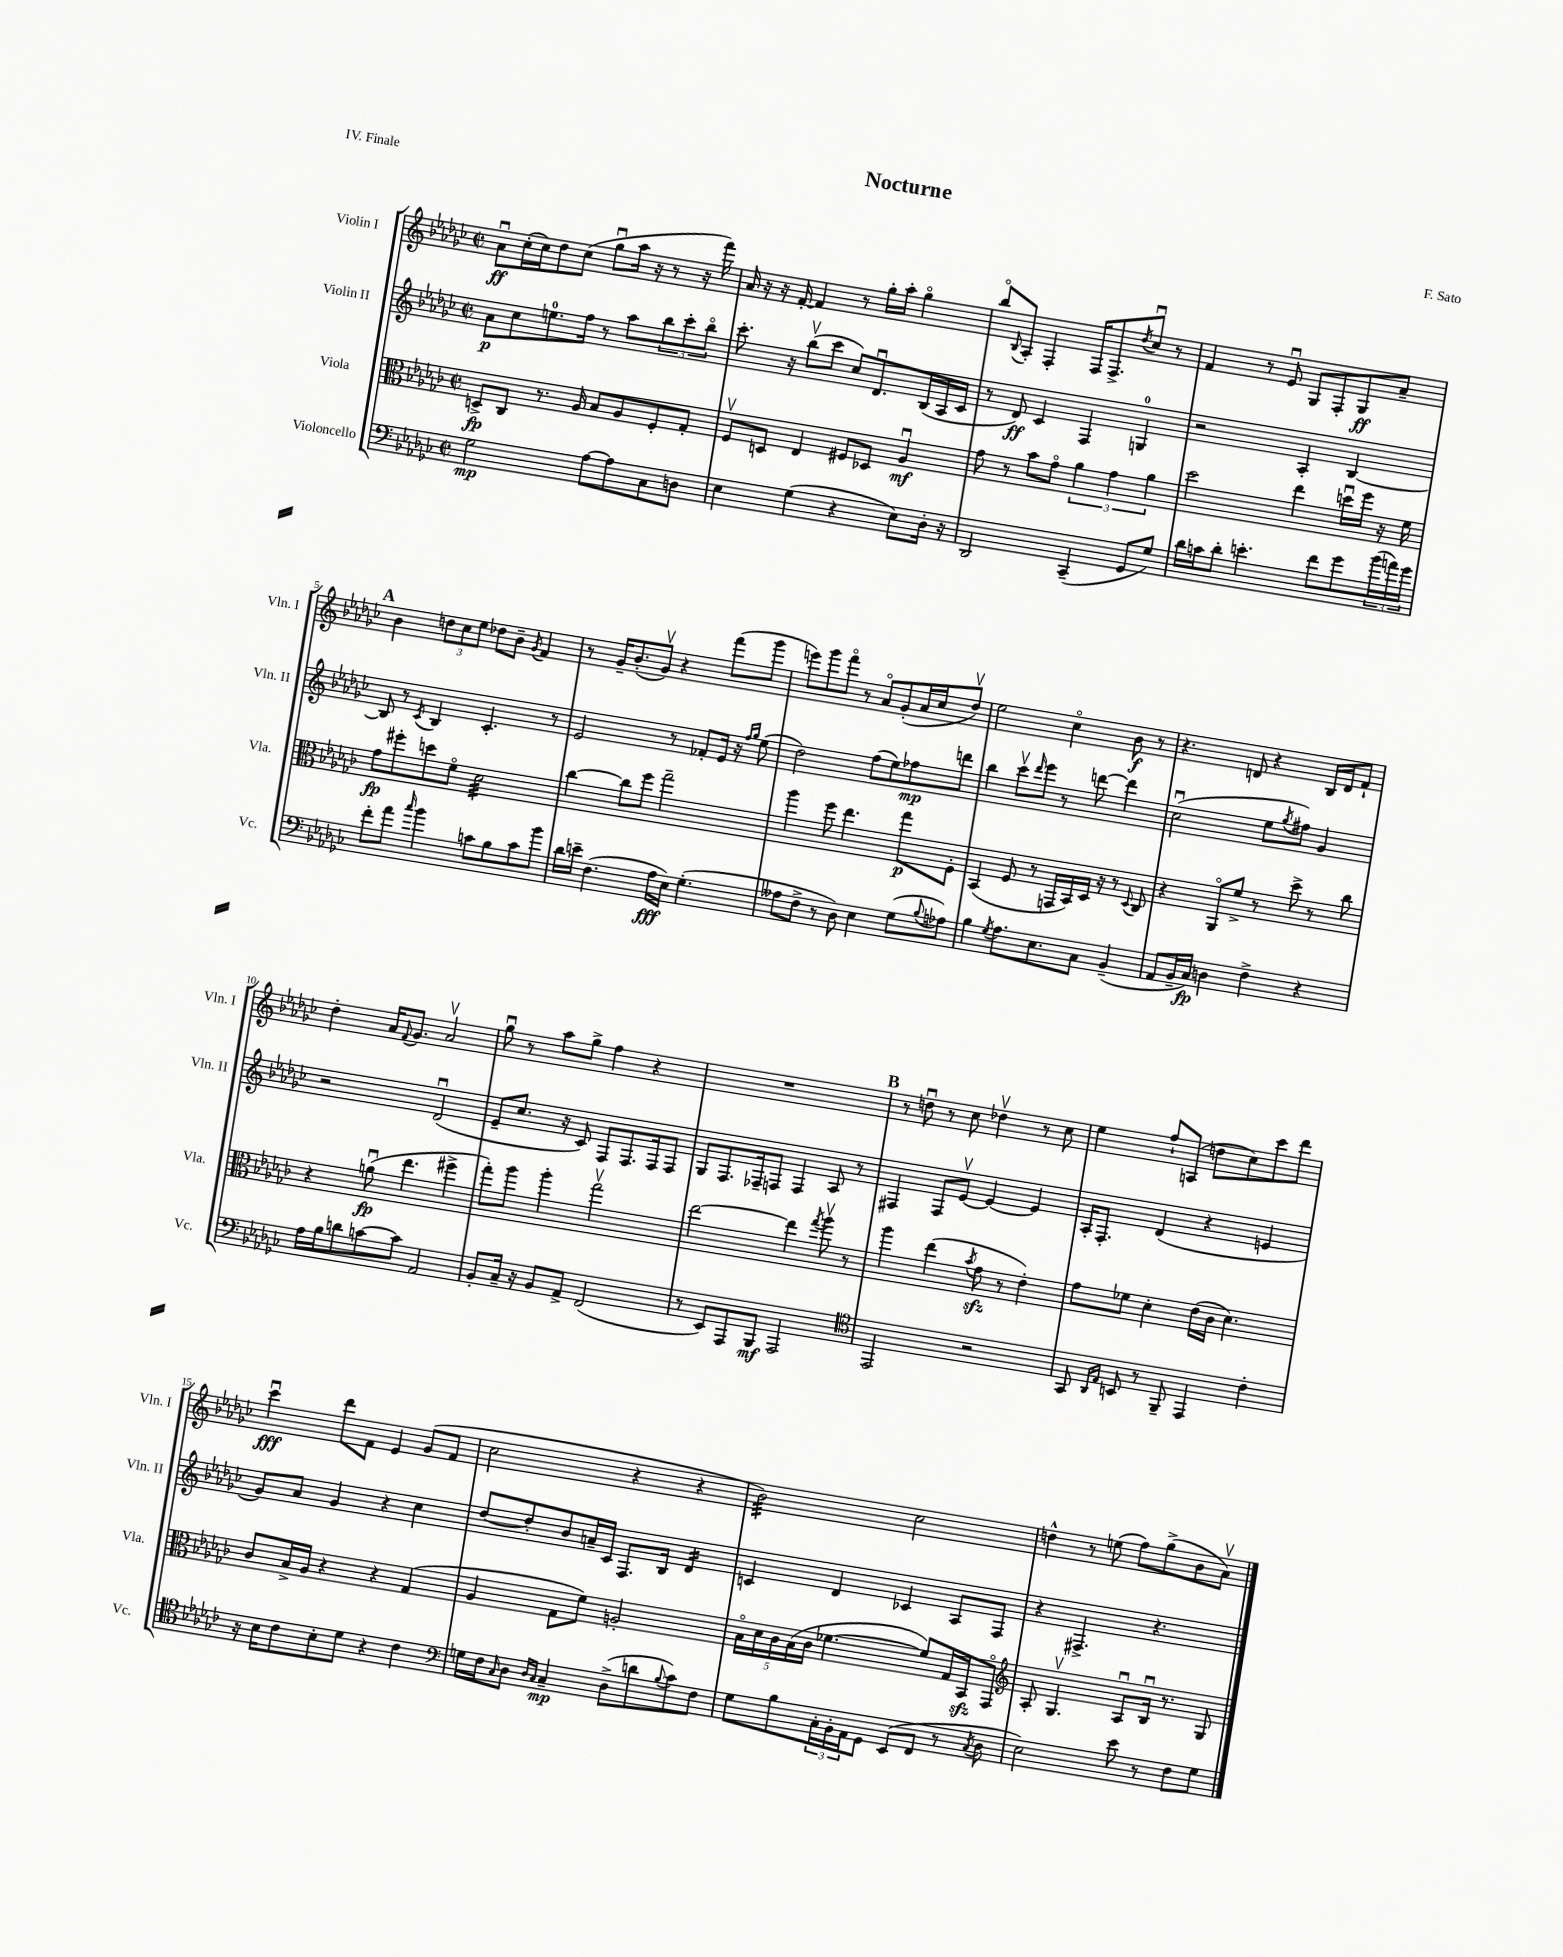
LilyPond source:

\header { title = "Nocturne" composer = "F. Sato" piece = "IV. Finale" }
<<
\new StaffGroup <<
\new Staff = "s0" \with { instrumentName = "Violin I" shortInstrumentName = "Vln. I" } {
    \clef treble \key ges \major \defaultTimeSignature \time 2/2
    aes'8\downbow\ff ces''16-.( ces''16) des''8 ces''8( ges''8\downbow aes''16 r16 r8 r16 f'''16) |
    aes'16 r16 r16 f'16~-. f'4 r8 ges''16-. aes''16-. ges''4\flageolet |
    bes''8\flageolet \appoggiatura { bes8 } aes8-. f4-. f16 f8.-> \acciaccatura { des''8 } ces''8\downbow r8 |
    f'4 r8 ees'8\downbow ges8 f8-. ges8\ff aes'8-- |
    \mark \markup { \bold "A" } bes'4 \tuplet 3/2 { d''8 ces''8 ees''8 } des''8 bes'8-- \acciaccatura { ges'8 } f'4 |
    r8 ges'16-- bes'8.-.( ges'8\upbow) r4 f'''8( ges'''8 |
    e'''8) ges'''8 f'''8\flageolet r8 aes'8\flageolet ges'8-.( aes'16 ces''16 des''8\upbow) |
    ees''2 ces''4\flageolet bes'8\f r8 |
    r4. d'8 r4 bes16 d'16 f'8-! |
    des''4-. aes'16 \appoggiatura { f'8 } ges'8. aes'2\upbow |
    ges''8\downbow r8 aes''8 ges''8-> f''4 r4 |
    R1 |
    \mark \markup { \bold "B" } r8 d''8\downbow r8 ces''8 des''4\upbow r8 ces''8 |
    ees''4 f''8-! a8( d''8 ces''8) ces'''8 des'''8 |
    ces'''4\downbow\fff des'''8 f'8 ees'4 ges'8( f'8 |
    ces''2 r4 r4 |
    bes'2:32) ces''2 |
    d''4-^ r8 e''8( f''8) ges''8->( bes'8 aes'8\upbow) \bar "|." |
}
\new Staff = "s1" \with { instrumentName = "Violin II" shortInstrumentName = "Vln. II" } {
    \clef treble \key ges \major \defaultTimeSignature \time 2/2
    aes'8\p ces''8 e''8.-0 f''16 r8 aes''8 \tuplet 3/2 { bes''8 ces'''8-. bes''8\flageolet } |
    ces'''8.-. r16 bes''8\upbow( ces'''8 ces''8) des'8.\downbow bes16( aes16 ces'16 |
    r8 des'8\ff) ces'4 f4 g4-0 |
    r2 aes4-. bes4~ |
    \mark \markup { \bold "A" } bes8 r8 \acciaccatura { ces'8 } bes4 ces'4.-. r8 |
    ees'2 r8 fes'8-. ees'16 r16 \grace { f''16 ges''16 } ees''8( |
    des''2) f''8( ees''8) fes''8\mp d'''8 |
    bes''4 ces'''8\upbow \grace { des'''16 } ees'''8 r8 d'''8~ d'''4 |
    ces''2\downbow( ees''8 \acciaccatura { ges''8 } fis''8) ges'4 |
    r2 des'2\downbow( |
    ees'8-- ces''8. r16 ces'8) f8 f8. f16 f8 |
    ges8 f8. fes16-- f8 f4 aes8 r8 |
    \mark \markup { \bold "B" } fis4 fis8 ees'8~\upbow ees'4~ ees'4 |
    aes16-. f8.-. des'4( r4 e'4 |
    ges'8) aes'8 ges'4 r4 ces''4 |
    des''8~ des''8-. bes'8 a'16-- ces'16 f8. bes16 des'4:16 |
    c'4 des'4 ces'4 aes8 f8 |
    r4 fis4.-> r4. \bar "|." |
}
\new Staff = "s2" \with { instrumentName = "Viola" shortInstrumentName = "Vla." } {
    \clef alto \key ges \major \defaultTimeSignature \time 2/2
    d8->\fp ces8 r8. aes16 bes8 aes8 f8-. ges8-. |
    f8\upbow d8 ees4 fis8 des8 aes4\downbow\mf |
    ges'8 r8 bes'8 ges'8\flageolet \tuplet 3/2 { aes'4 ges'4 aes'4 } |
    des''2 ees''4 d''16\downbow f''16 r16 f'16 |
    \mark \markup { \bold "A" } ges'8\fp fis''8-. d''8 f'8\flageolet des'2:32 |
    ces''4~ ces''8 f''8 ges''2-- |
    aes''4 f''8 ees''4. ges''8\p f8-. |
    bes,4( f8 r8 g,16 bes,16) des16 r16 r8 \appoggiatura { des8 } ces8 |
    r4 aes,8\flageolet f'8-> r8 des''8-> r8 ces''8 |
    r4 a'8\downbow\fp( ees''4. fis''4-> |
    ges''8-.) aes''8 aes''4-. ges''2\upbow |
    ees''2~ ees''4 \acciaccatura { ges''8 } aes''8\upbow r8 |
    \mark \markup { \bold "B" } aes''4 ees''4( \acciaccatura { bes'8 } ges'8\sfz r8 ees'4-.) |
    ges'8 fes'8 des'4-. ees'16( ces'16 des'4.) |
    ces'8 bes16-> aes16 r4 r4 ges4( |
    aes4 ges8 f'8) a2-. |
    \tuplet 5/4 { bes16\flageolet des'16 ces'16 bes16( ces'16 } fes'4.~ fes'8) ges16 bes,16\sfz ges,8\flageolet |
    \clef treble aes8-. ges4.\upbow aes8\downbow bes16\downbow r8. ges8 \bar "|." |
}
\new Staff = "s3" \with { instrumentName = "Violoncello" shortInstrumentName = "Vc." } {
    \clef bass \key ges \major \defaultTimeSignature \time 2/2
    ges2\mp aes8~ aes8 ces8 d8 |
    ees4 ges4( r4 ees8) des16-. r16 |
    des,2 ces,4--( ges,8 ges8) |
    des'16 c'16 des'8-. e'4.-. f'8 ges'8 \tuplet 3/2 { bes'16( a'16) ges'16 } |
    \mark \markup { \bold "A" } f'8-. aes'8 \grace { ces''16 } bes'4 c'8 bes8 c'8 bes'8 |
    des'16 e'16-- f4.( aes16\fff ees16) ges4.-.( |
    aeses8 f8-> r8 des8) ees4 ges8( \appoggiatura { bes8 } aes8) |
    bes4 \acciaccatura { ges8 } aes8. ees8. ces8 bes,4--( |
    aes,8 bes,16-- ces16\fp) d4 f4-> r4 |
    aes16 bes16 d'8 c'8~ c'8 aes,2 |
    bes,8-. ces16-- r16 bes,8 aes,8-> f,2( |
    r8 ees,8) aes,,8 bes,,8\mf aes,,2 |
    \mark \markup { \bold "B" } \clef tenor ees,2 r2 |
    ges,8 \grace { aes,16 ees16 } b,8 r8 f,8-- ees,4 ces'4-. |
    r16 bes16 ces'8 bes8-. des'8 r4 ces'4 |
    \clef bass g16 f16 \grace { ces16 } des8 \grace { des16 ces16 } ces4--\mp des8->( d'8 \appoggiatura { bes8 } ces'8) f8 |
    ges8 bes8 \tuplet 3/2 { ces16-. bes,16-. aes,16 } ges,8 ees,8( f,8 r8 \acciaccatura { ces8 } des8 |
    ees2) ees'8 r8 f8 ges8 \bar "|." |
}
>>
>>
